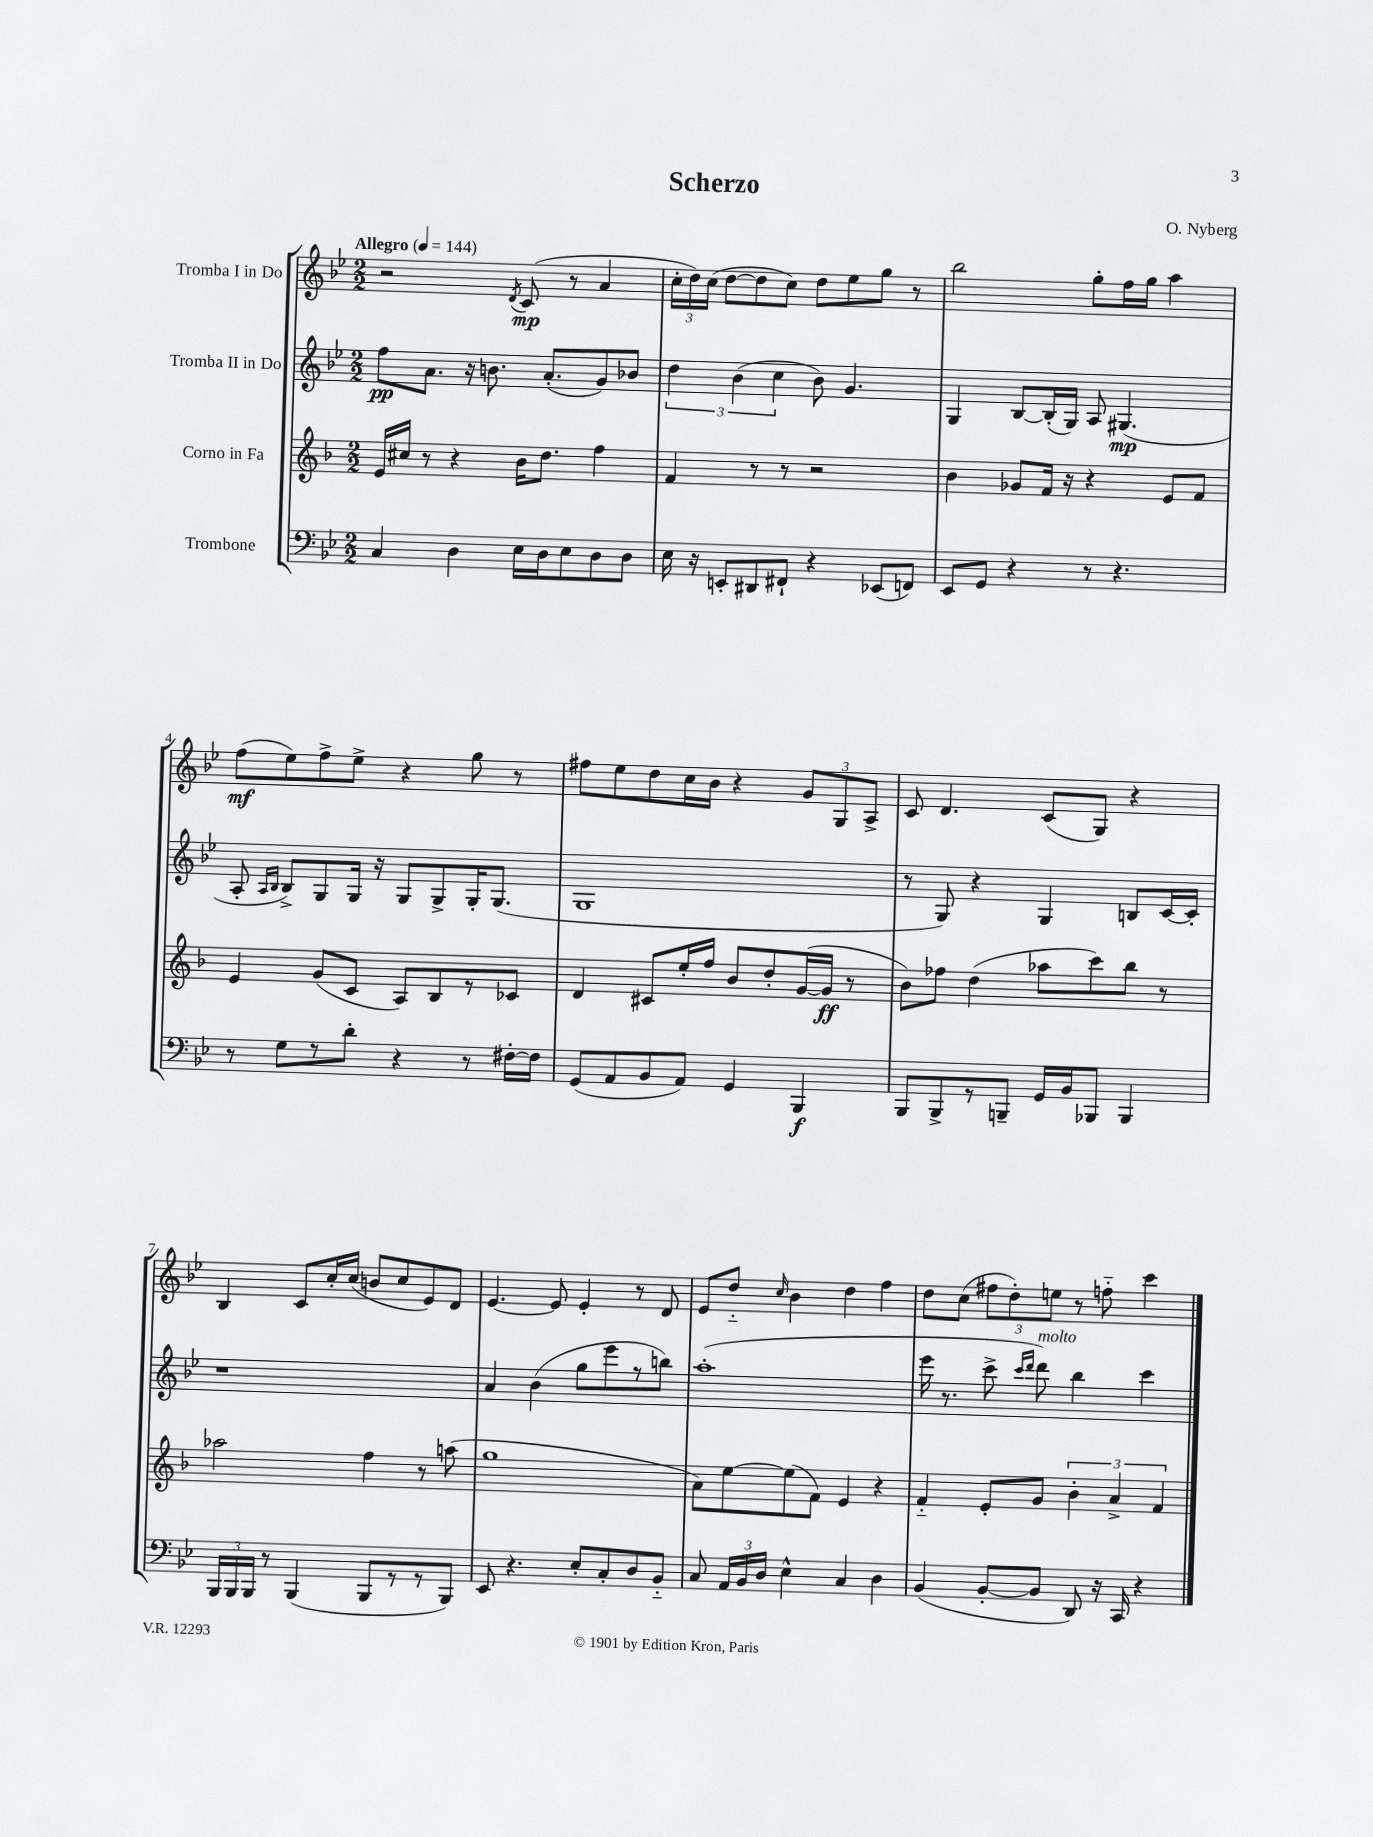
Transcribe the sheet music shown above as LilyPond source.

\header { title = "Scherzo" composer = "O. Nyberg" }
<<
\new StaffGroup <<
\new Staff = "s0" \with { instrumentName = "Tromba I in Do" } {
    \clef treble \key bes \major \numericTimeSignature \time 2/2 \tempo "Allegro" 4 = 144
    \autoBeamOff r2 \acciaccatura { d'8 } c'8\mp( r8 a'4 |
    \tuplet 3/2 { c''16[-. d''16) c''16]( } d''8[~ d''8 c''8]) d''8[ ees''8 g''8] r8 |
    bes''2 g''8[-. f''16 g''16] a''4 |
    f''8[\mf( ees''8) f''8-> ees''8]-> r4 g''8 r8 |
    fis''8[ ees''8 d''8 c''16 bes'16] r4 \tuplet 3/2 { g'8[ g8 a8]-> } |
    c'8 d'4. c'8[( g8]) r4 |
    bes4 c'8[ c''16-. c''16]( b'8[ c''8 ees'8) d'8] |
    ees'4.~ ees'8 ees'4-. r8 d'8 |
    ees'8[ d''8]-_ \grace { c''16 } bes'4 d''4 f''4 |
    d''8[ c''8]( \tuplet 3/2 { fis''8[ d''8-.) e''8] } r8 f''8-_ c'''4 \bar "|." |
}
\new Staff = "s1" \with { instrumentName = "Tromba II in Do" } {
    \clef treble \key bes \major \numericTimeSignature \time 2/2
    \autoBeamOff f''8[\pp a'8.] r16 b'8. a'8.[-.( g'8) bes'8] |
    \tuplet 3/2 { d''4 bes'4( c''4 } bes'8) g'4. |
    g4 bes8[~ bes16-.( g16]) a8 gis4.\mp( |
    a8-. \grace { a16[ bes16] } bes8[->) g8 g16] r16 g8[ g8-> g16-. g8.]( |
    g1 |
    r8 g8) r4 g4 b8[ c'16~ c'16]-. |
    r1 |
    a'4 bes'4( g''8[ ees'''8 r8 b''8]) |
    a''1-.( |
    ees'''16 r8. c'''8-> \grace { c'''16[ d'''16] } d'''8^\markup { \italic "molto" }) bes''4 c'''4 \bar "|." |
}
\new Staff = "s2" \with { instrumentName = "Corno in Fa" } {
    \clef treble \key f \major \numericTimeSignature \time 2/2
    \autoBeamOff e'16[ cis''16] r8 r4 bes'16[ d''8.] f''4 |
    f'4 r8 r8 r2 |
    bes'4 ges'8[ f'16] r16 r4 e'8[ f'8] |
    e'4 g'8[( c'8] a8[) bes8 r8 ces'8] |
    d'4 cis'8[ e''16-. f''16] bes'8[ d''8-. g'16~( g'16]\ff r8 |
    bes'8[) fes''8] d''4( aes''8[ c'''8) bes''8] r8 |
    aes''2 f''4 r8 a''8( |
    g''1 |
    a'8[) e''8~ e''8( f'8]) e'4 r4 |
    f'4-_ e'8[-. g'8] \tuplet 3/2 { bes'4-. a'4-> f'4 } \bar "|." |
}
\new Staff = "s3" \with { instrumentName = "Trombone" } {
    \clef bass \key bes \major \numericTimeSignature \time 2/2
    \autoBeamOff c4 d4 ees16[ d16 ees8 d8 d8] |
    ees16 r16 e,8[-. dis,8 fis,8]-! r4 ees,8[( f,8]) |
    ees,8[ g,8] r4 r8 r4. |
    r8 g8[ r8 d'8]-. r4 r8 fis16[~-. fis16] |
    g,8[( a,8 bes,8 a,8]) g,4 bes,,4\f |
    bes,,8[ bes,,8-> r8 b,,8]-- g,16[ bes,16 bes,,8] bes,,4 |
    \tuplet 3/2 { bes,,16[ bes,,16 bes,,16] } r8 bes,,4( bes,,8[ r8 r8 bes,,8]) |
    ees,8 r4. ees8[-. c8-. d8 bes,8]-_ |
    c8 \tuplet 3/2 { a,16[ bes,16 d16] } ees4-^ c4 d4 |
    bes,4( bes,8[~-. bes,8] d,8) r16 c,16 r4 \bar "|." |
}
>>
>>
